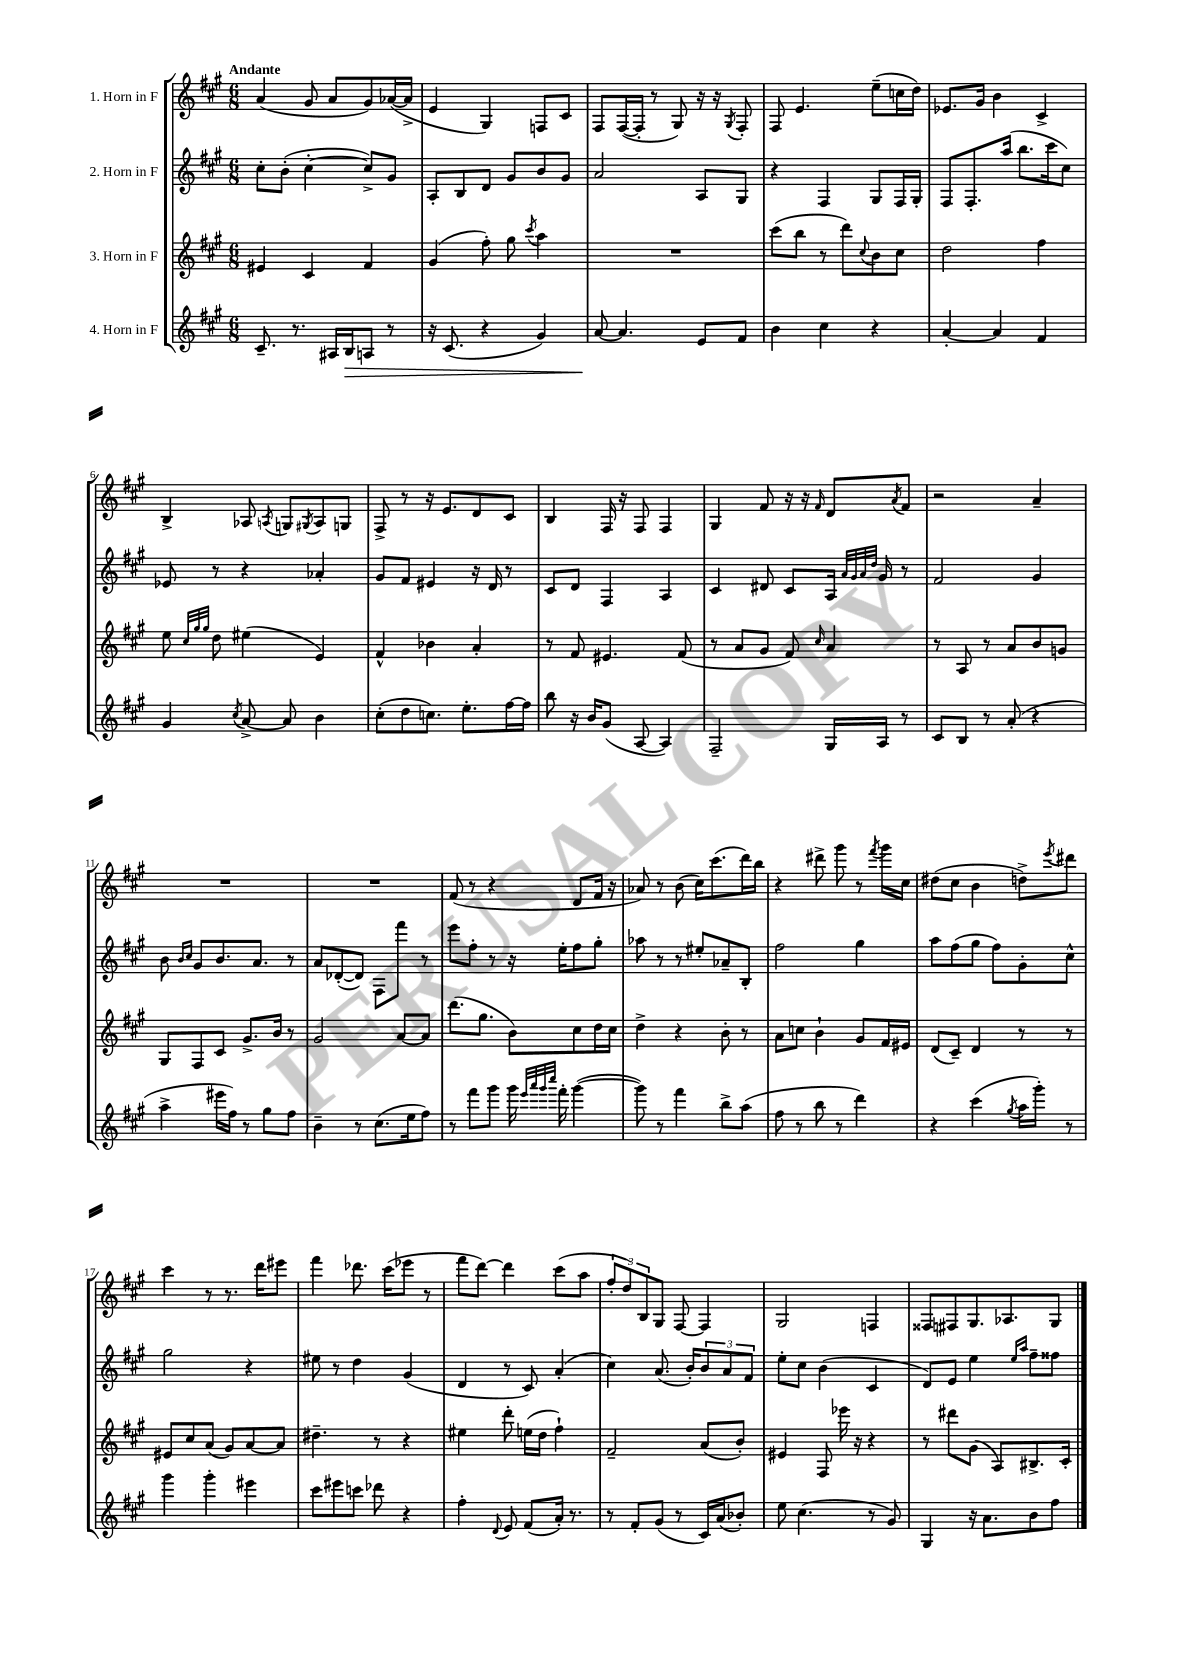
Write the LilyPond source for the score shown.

<<
\new StaffGroup <<
\new Staff = "s0" \with { instrumentName = "1. Horn in F" } {
    \clef treble \key a \major \numericTimeSignature \time 6/8 \tempo "Andante"
    a'4( gis'8 a'8 gis'8) aes'16~( aes'16-> |
    e'4 gis4) f8 cis'8 |
    fis8 fis16~( fis16-. r8 gis8) r16 r16 \acciaccatura { gis8 } fis8-. |
    fis8 e'4. e''8--( c''16 d''16) |
    ees'8. gis'16 b'4 cis'4-> |
    b4-> aes8 \acciaccatura { a8 } g8 \acciaccatura { gis8 } a8 g8 |
    fis8-> r8 r16 e'8. d'8 cis'8 |
    b4 fis16 r16 fis8 fis4 |
    gis4 fis'8 r16 r16 \grace { fis'16 } d'8 \acciaccatura { a'8 } fis'8 |
    r2 a'4-- |
    R2. |
    R2. |
    fis'8( r8 r4 d'8 fis'16 r16 |
    aes'8) r8 b'8( cis''16) cis'''8.( d'''16) b''16 |
    r4 dis'''8-> gis'''8 r8 \acciaccatura { fis'''8 } gis'''16 cis''16 |
    dis''8( cis''8 b'4 d''8->) \acciaccatura { e'''8 } dis'''8 |
    cis'''4 r8 r8. d'''16 eis'''8 |
    fis'''4 des'''8. cis'''16( ees'''8 r8 |
    fis'''8 d'''8~) d'''4 cis'''8( a''8 |
    \tuplet 3/2 { fis''8-. d''8) b8 } gis8 fis8~ fis4 |
    gis2 f4 |
    fisis8 fis8 gis8. aes8. gis8 \bar "|." |
}
\new Staff = "s1" \with { instrumentName = "2. Horn in F" } {
    \clef treble \key a \major \numericTimeSignature \time 6/8
    cis''8-. b'8-.( cis''4~-. cis''8->) gis'8 |
    a8-. b8 d'8 gis'8 b'8 gis'8 |
    a'2 a8 gis8 |
    r4 fis4 gis8 fis16 gis16-. |
    fis8 fis8.-. a''16( b''8. cis'''16 cis''8) |
    ees'8 r8 r4 aes'4-. |
    gis'8 fis'8 eis'4 r16 d'16 r8 |
    cis'8 d'8 fis4 a4 |
    cis'4 dis'8 cis'8 a16 \grace { a'32 gis'32 a'32 d''32 } gis'16 r8 |
    fis'2 gis'4 |
    b'8 \grace { b'16 cis''16 } gis'8 b'8. a'8. r8 |
    a'8 des'8~-.( des'8) fis8 fis'''8 r8 |
    e'''8 fis''8-. r8 r16 e''16-. fis''8 gis''8-. |
    aes''8 r8 r8 eis''8-. aes'8-- b8-. |
    fis''2 gis''4 |
    a''8 fis''8( gis''8 fis''8) gis'8-. cis''8-^ |
    gis''2 r4 |
    eis''8 r8 d''4 gis'4( |
    d'4 r8 cis'8) a'4-.( |
    cis''4) a'8.( b'16-.) \tuplet 3/2 { b'8 a'8 fis'8 } |
    e''8-. cis''8 b'4( cis'4 |
    d'8) e'8 e''4 \grace { e''16 a''16 } fis''8-- fisis''8 \bar "|." |
}
\new Staff = "s2" \with { instrumentName = "3. Horn in F" } {
    \clef treble \key a \major \numericTimeSignature \time 6/8
    eis'4 cis'4 fis'4 |
    gis'4( fis''8-.) gis''8 \acciaccatura { cis'''8 } a''4 |
    R2. |
    cis'''8( b''8 r8 d'''8) \appoggiatura { cis''8 } b'8 cis''8 |
    d''2 fis''4 |
    e''8 \grace { cis''32 gis''32 gis''32 } d''8 eis''4( e'4) |
    fis'4-^ bes'4 a'4-. |
    r8 fis'8 eis'4. fis'8( |
    r8 a'8 gis'8 fis'8) \grace { cis''16 } a'4 |
    r8 a8 r8 a'8 b'8 g'8 |
    gis8 fis8 cis'8 gis'8.-> b'16 r8 |
    gis'2 a'8~ a'8 |
    d'''8.( gis''8. b'8) cis''8 d''16 cis''16 |
    d''4-> r4 b'8-. r8 |
    a'8 c''8 b'4-! gis'8 fis'16 eis'16 |
    d'8( cis'8--) d'4 r8 r8 |
    eis'8 cis''8 a'8( gis'8) a'8~ a'8 |
    dis''4.-- r8 r4 |
    eis''4 d'''8-. e''16( d''16 fis''4-!) |
    fis'2-- a'8( b'8-.) |
    eis'4 fis8 ees'''16 r16 r4 |
    r8 dis'''8 gis'8( a8) bis8.-> cis'16-. \bar "|." |
}
\new Staff = "s3" \with { instrumentName = "4. Horn in F" } {
    \clef treble \key a \major \numericTimeSignature \time 6/8
    cis'8.-- r8. ais16 b16\> a8 r8 |
    r16 cis'8.( r4 gis'4) |
    a'8~\! a'4. e'8 fis'8 |
    b'4 cis''4 r4 |
    a'4~-. a'4 fis'4 |
    gis'4 \acciaccatura { cis''8 } a'8~-> a'8 b'4 |
    cis''8-.( d''8 c''8.) e''8.-. fis''16~ fis''16 |
    b''8 r16 b'16 gis'8( a8~ a4) |
    fis2-- gis16 a16 r8 |
    cis'8 b8 r8 a'8-.( r4 |
    a''4-> eis'''16 fis''16) r8 gis''8 fis''8 |
    b'4-- r8 cis''8.( e''16 fis''8) |
    r8 fis'''8 gis'''8 gis'''16 \grace { e'''32 a'''32 gis'''32 cis''''32 } fis'''16-. gis'''4~( |
    gis'''8) r8 fis'''4 b''8-> a''8( |
    fis''8 r8 b''8 r8 d'''4) |
    r4 cis'''4( \acciaccatura { gis''8 } a''16 gis'''16-.) r8 |
    gis'''4 gis'''4-. eis'''4 |
    cis'''8 eis'''8 c'''8 des'''8 r4 |
    fis''4-. \appoggiatura { d'8 } e'8 fis'8( a'16-.) r8. |
    r8 fis'8-. gis'8( r8 cis'16) a'16( bes'8-.) |
    e''8 cis''4.( r8 gis'8) |
    gis4 r16 a'8. b'8 fis''8 \bar "|." |
}
>>
>>
